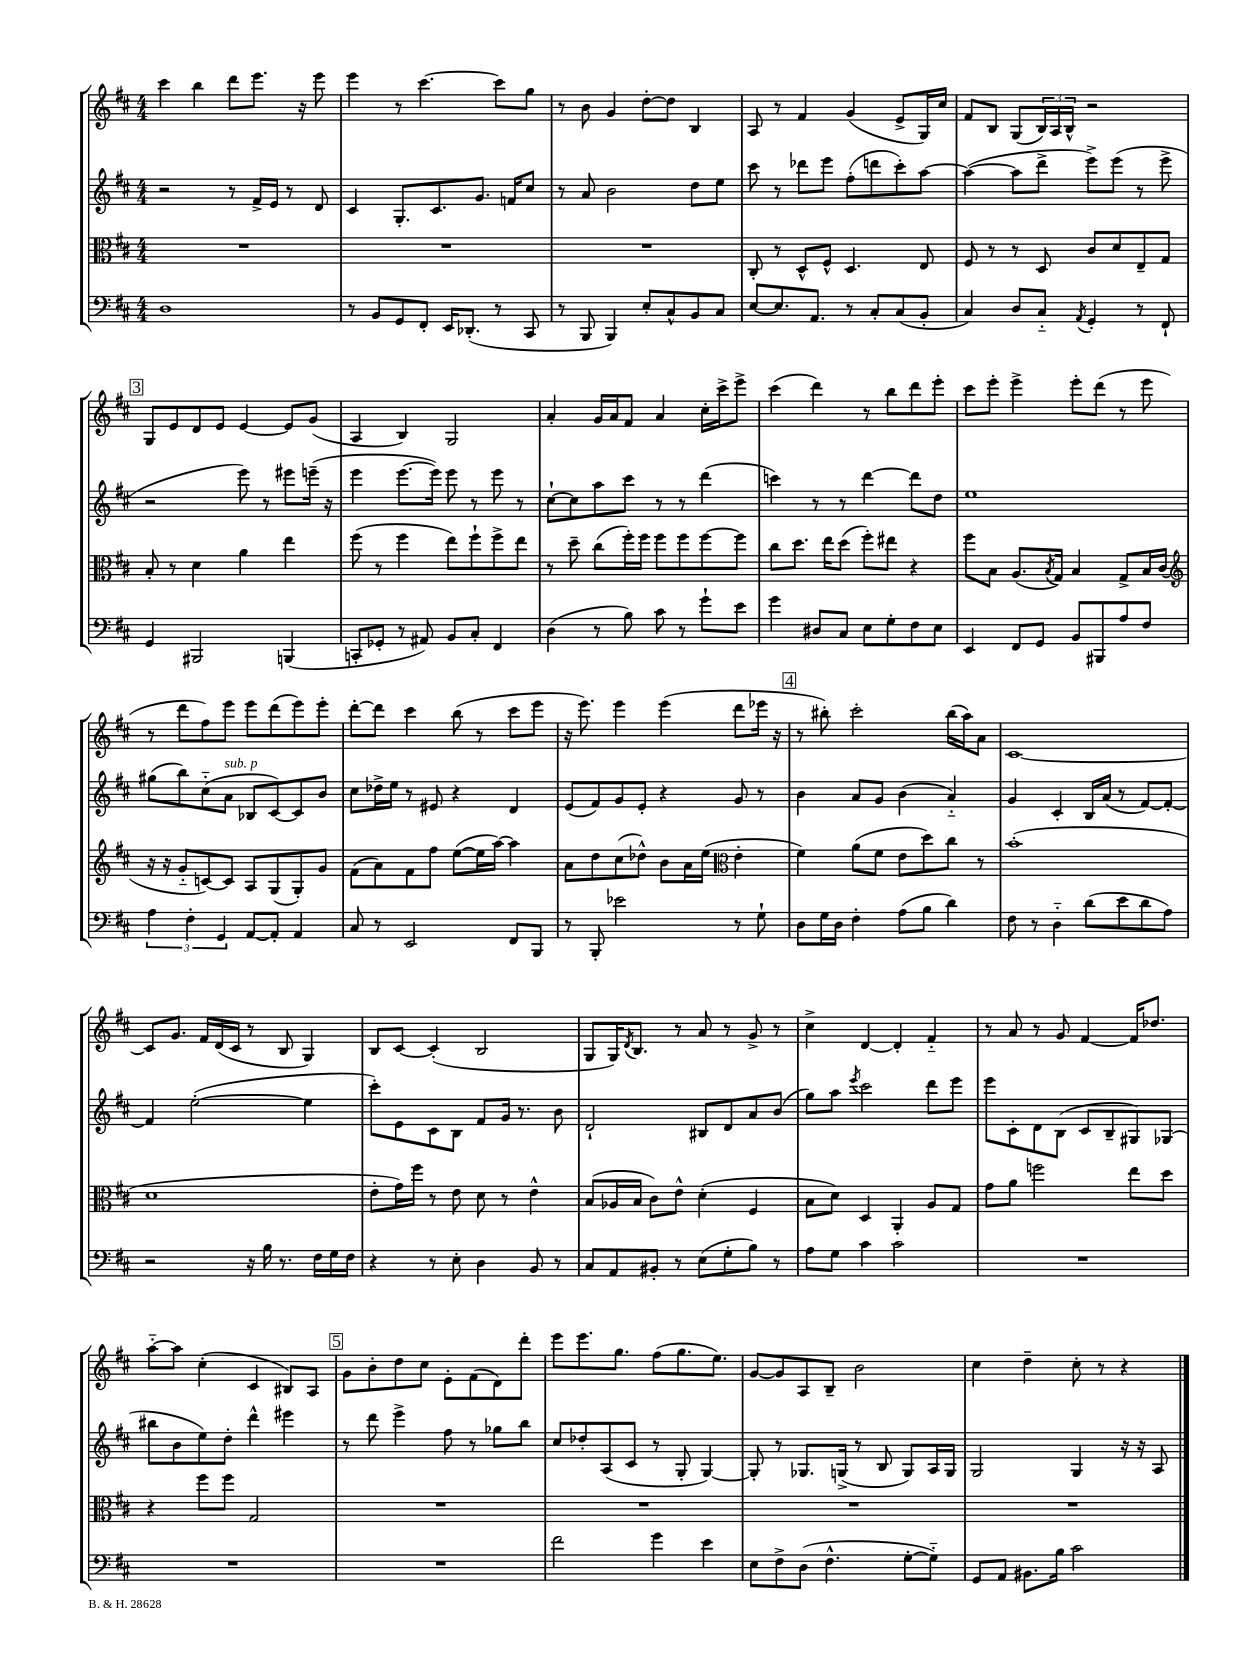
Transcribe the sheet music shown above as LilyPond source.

<<
\new StaffGroup <<
\new Staff = "s0" {
    \clef treble \key d \major \numericTimeSignature \time 4/4
    cis'''4 b''4 d'''8 e'''8. r16 e'''8 |
    e'''4 r8 cis'''4.~ cis'''8 g''8 |
    r8 b'8 g'4 d''8~-. d''8 b4 |
    a8 r8 fis'4 g'4( e'8-> g16) cis''16 |
    fis'8 b8 g8( \tuplet 3/2 { b16) a16 b16-^ } r2 |
    \mark \markup { \box "3" } g8 e'8 d'8 e'8 e'4~ e'8 g'8( |
    a4 b4) g2 |
    a'4-. g'16 a'16 fis'8 a'4 cis''16-. cis'''16-> e'''8-> |
    cis'''4( d'''4) r8 b''8 d'''8 e'''8-. |
    cis'''8 e'''8-. e'''4-> e'''8-. d'''8( r8 e'''8 |
    r8 d'''8 fis''8) e'''8 e'''8 d'''8( e'''8) e'''8-. |
    d'''8~-. d'''8 cis'''4 b''8( r8 cis'''8 e'''8 |
    r16 e'''8.) e'''4 e'''4( d'''8 ees'''16 r16 |
    \mark \markup { \box "4" } r8 bis''8-.) cis'''2-. bis''16( a''16) a'8 |
    cis'1~ |
    cis'8 g'8. fis'16 d'16( cis'16 r8 b8 g4) |
    b8 cis'8~ cis'4-.( b2 |
    g8 g16) \acciaccatura { d'8 } b8. r8 a'8 r8 g'8-> r8 |
    cis''4-> d'4~ d'4-. fis'4-_ |
    r8 a'8 r8 g'8 fis'4~ fis'16 des''8. |
    a''8~-_ a''8 cis''4-.( cis'4 bis8) a8 |
    \mark \markup { \box "5" } g'8 b'8-. d''8 cis''8 e'8-. fis'8( d'8) d'''8-. |
    e'''8 e'''8. g''8. fis''8( g''8. e''8.) |
    g'8~ g'8 a8 b8-- b'2 |
    cis''4 d''4-- cis''8-. r8 r4 \bar "|." |
}
\new Staff = "s1" {
    \clef treble \key d \major \numericTimeSignature \time 4/4
    r2 r8 fis'16-> e'16 r8 d'8 |
    cis'4 g8.-. cis'8. g'8. f'16 cis''8 |
    r8 a'8 b'2 d''8 e''8 |
    cis'''8 r8 des'''8 e'''8 fis''8-.( d'''8 cis'''8-.) a''8~ |
    a''4~( a''8 d'''8-> e'''8->) e'''8( r8 e'''8-> |
    \mark \markup { \box "3" } r2 e'''8) r8 eis'''8 e'''16--( r16 |
    e'''4 e'''8.~ e'''16) e'''8 r8 e'''8 r8 |
    cis''8~-! cis''8 a''8 cis'''8 r8 r8 d'''4( |
    c'''4) r8 r8 d'''4~ d'''8 d''8 |
    e''1 |
    gis''8( b''8) cis''8-_( a'8^\markup { \italic "sub. p" } bes8 cis'8~) cis'8 b'8 |
    cis''8 des''16-> e''16 r8 eis'8 r4 d'4 |
    e'8( fis'8) g'8 e'8-. r4 g'8 r8 |
    \mark \markup { \box "4" } b'4 a'8 g'8 b'4( a'4-_) |
    g'4 cis'4-. b16 a'16( r8 fis'8~) fis'8~-. |
    fis'4 e''2~-.( e''4 |
    cis'''8-.) e'8 cis'8 b8 fis'8 g'16 r8. b'8 |
    d'2-! bis8 d'8 a'8 b'8( |
    g''8) a''8 \acciaccatura { e'''8 } cis'''2 d'''8 e'''8 |
    e'''8 cis'8-. d'8 b8( cis'8 b8-- gis8) ges8( |
    bis''8 b'8 e''8) d''8-. d'''4-^ eis'''4 |
    \mark \markup { \box "5" } r8 d'''8 e'''4-> fis''8 r8 ges''8 b''8 |
    cis''8 des''8-. a8( cis'8 r8 g8-. g4~) |
    g8-. r8 ges8. g16->( r8 b8 g8) a16 g16 |
    g2 g4 r16 r16 a8 \bar "|." |
}
\new Staff = "s2" {
    \clef alto \key d \major \numericTimeSignature \time 4/4
    R1 |
    R1 |
    R1 |
    cis8-. r8 d8-^ fis8-^ d4. e8 |
    fis8 r8 r8 d8 cis'8 d'8 e8-- g8 |
    \mark \markup { \box "3" } b8-. r8 d'4 a'4 e''4 |
    fis''8( r8 fis''4 e''8) fis''8-! fis''8-> e''8 |
    r8 d''8-- cis''8( fis''16-.) fis''16 fis''8 fis''8 fis''8~ fis''8 |
    cis''8 d''8. e''16 d''8( fis''8-.) eis''8 r4 |
    fis''8 b8 a8.( \acciaccatura { b8 } g16) b4 g8-> b16 cis'16( |
    \clef treble r16 r16 g'8-_ c'8~) c'8 a8 g8( g8-.) g'8 |
    fis'8( a'8) fis'8 fis''8 e''8~( e''16 a''16~) a''4 |
    a'8 d''8 cis''8( des''8-^) b'8 a'16 e''16( \clef alto e'4-. |
    \mark \markup { \box "4" } fis'4) a'8( fis'8 e'8 d''8) cis''8 r8 |
    b'1-.( |
    d'1 |
    e'8-. g'16) fis''16 r8 e'8 d'8 r8 e'4-^ |
    b8( aes16 b16 cis'8) e'8-^ d'4-.( fis4 |
    b8 d'8) d4 a,4-. a8 g8 |
    g'8 a'8 f''2 e''8 d''8 |
    r4 fis''8 fis''8 g2 |
    \mark \markup { \box "5" } R1 |
    R1 |
    R1 |
    R1 \bar "|." |
}
\new Staff = "s3" {
    \clef bass \key d \major \numericTimeSignature \time 4/4
    d1 |
    r8 b,8 g,8 fis,8-. e,16 des,8.-.( r8 cis,8 |
    r8 b,,8 b,,4) e8-. cis8-^ b,8 cis8 |
    e8~ e8. a,8. r8 cis8-. cis8( b,8-. |
    cis4) d8 cis8-_ \acciaccatura { a,8 } g,4-. r8 fis,8-! |
    \mark \markup { \box "3" } g,4 bis,,2 b,,4( |
    c,8-. ges,8-. r8 ais,8) b,8 cis8-. fis,4 |
    d4( r8 b8) cis'8 r8 g'8-! e'8 |
    g'4 dis8 cis8 e8 g8-. fis8 e8 |
    e,4 fis,8 g,8 b,8 bis,,8 a8 fis8 |
    \tuplet 3/2 { a4 fis4-. g,4 } a,8~ a,8-. a,4 |
    cis8 r8 e,2 fis,8 b,,8 |
    r8 b,,8-. ees'2 r8 g8-! |
    \mark \markup { \box "4" } d8 g16 d16 fis4-. a8( b8 d'4) |
    fis8 r8 d4-_ d'8( e'8 d'8 a8) |
    r2 r16 b16 r8. fis16 g16 fis16 |
    r4 r8 e8-. d4 b,8 r8 |
    cis8 a,8 bis,8-. r8 e8( g8-. b8) r8 |
    a8 g8 cis'4 cis'2 |
    R1 |
    R1 |
    \mark \markup { \box "5" } R1 |
    fis'2 g'4 e'4 |
    e8 fis8-> d8( fis4.-^ g8~-. g8-_) |
    g,8 a,8 bis,8. b16 cis'2 \bar "|." |
}
>>
>>
\layout { \context { \Score \remove "Bar_number_engraver" } }
